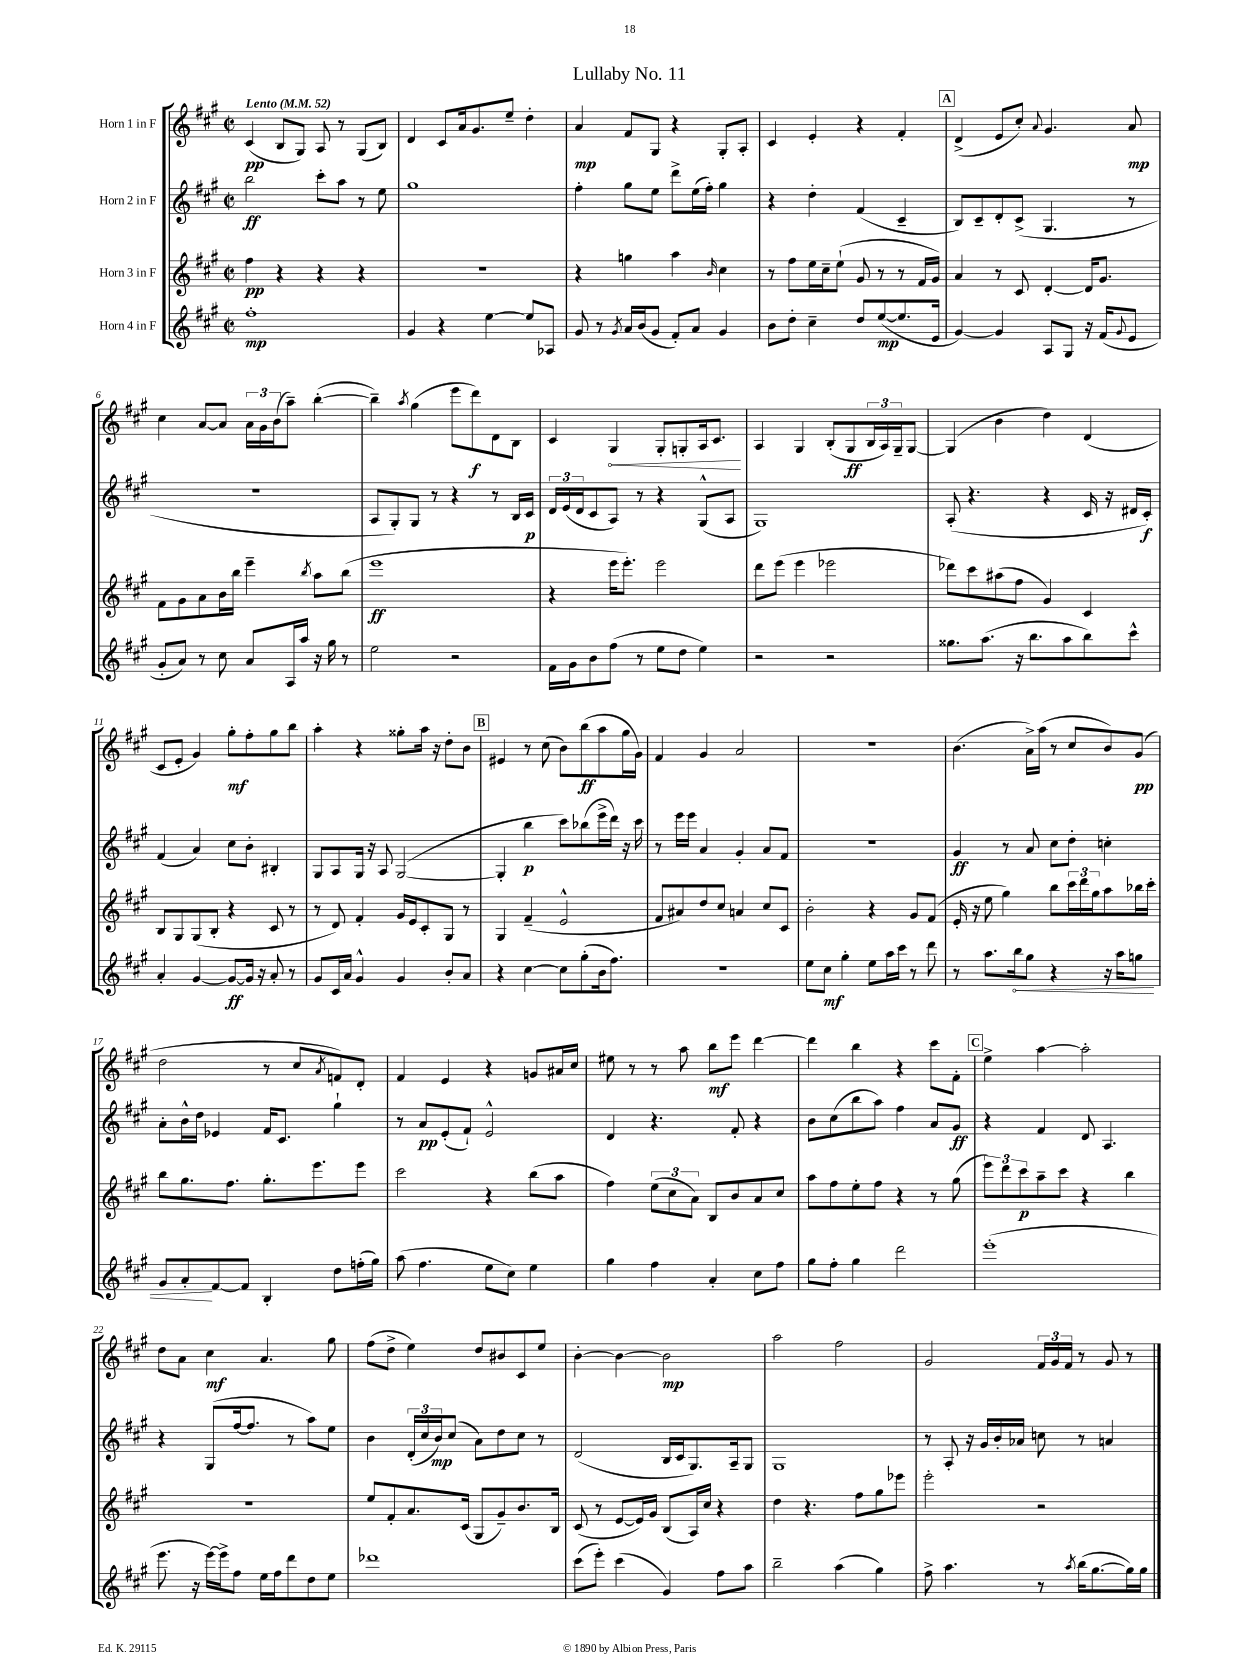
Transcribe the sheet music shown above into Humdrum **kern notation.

**kern	**kern	**kern	**kern
*staff4	*staff3	*staff2	*staff1
*clefG2	*clefG2	*clefG2	*clefG2
*k[f#c#g#]	*k[f#c#g#]	*k[f#c#g#]	*k[f#c#g#]
*M2/2	*M2/2	*M2/2	*M2/2
*met(c|)	*met(c|)	*met(c|)	*met(c|)
*MM52	*MM52	*MM52	*MM52
1ff#'	4ff#\	2bb\	(4c#/
.	4r	.	8B/L
.	.	.	8G#/J)
.	4r	8ccc#'\L	8A/
.	.	8aa\J	8r
.	4r	8r	(8G#/L
.	.	8ee\	8B/J)
=	=	=	=
4g#/	1r	1gg#	4d/
4r	.	.	8c#/L
.	.	.	16a/k
.	.	.	8.g#/
[4ee\	.	.	.
.	.	.	8ee~/J
8ee/]L	.	.	4dd'\
8A-/J	.	.	.
=	=	=	=
8g#/	4r	4ff#'\	4a/
8r	.	.	.
8qg#/	.	.	.
16a/LL	4gg\	8gg#\L	8f#/L
(16b/J	.	.	.
8g#/J	.	8ee\J	8G#/J
8f#'/L)	4aa\	8ddd^\L	4r
8a/J	.	(16ee\L	.
.	.	16ff#'\JJ)	.
.	16qqb/	.	.
4g#/	4cc#\	4gg#\	8G#'/L
.	.	.	8A'/J
=	=	=	=
8b\L	8r	4r	4c#/
8dd'\J	8ff#\L	.	.
4cc#~\	16ee\L	4dd'\	4e'/
.	16cc#~\J	.	.
.	(8ee`\J	.	.
8dd/L	8g#/	(4f#/	4r
([8ee/	8r	.	.
8.ee/]	8r	4c#~/	4f#'/
.	16f#/LL	.	.
16e/Jk	16g#/JJ)	.	.
=	=	=	=
[4g#/)	4a/	8B/L)	(4d^/
.	.	8c#~/	.
4g#/]	8r	8d'/	8e/L
.	8c#/	(8c#^/J	8cc#'/J)
.	.	.	8qqa/
8A/L	[4d'/	4.G#/	4.g#/
8G#/J	.	.	.
16r	16d/]LK	.	.
(16f#/LK	8.g#/J	.	.
8qqg#/	.	.	.
8e/J	.	8r	8a/
=	=	=	=
8g#'/L	8f#\L	1r	4cc#\
8a/J)	8g#\	.	.
8r	8a\	.	[8a/L
8cc#\	16b\L	.	8a/]J
.	16bb\JJ	.	.
8a/L	4eee~\	.	24a\LL
.	.	.	24g#\
.	.	.	(24b\J
16A/L	.	.	8aa~\J)
16aa/JJ	.	.	.
.	8qbb/	.	.
16r	8aa\L	.	([4bb'\
16gg#\	.	.	.
8r	(8bb\J	.	.
=	=	=	=
2ee\	1eee	8A/L	4bb~\])
.	.	8G#'/)	.
.	.	.	8qaa/
.	.	8G#/J	(4gg#\
.	.	8r	.
2r	.	4r	8eee\L
.	.	.	8ddd\)
.	.	8r	8d\
.	.	16B/LL	8B\J
.	.	16c#/JJ	.
=	=	=	=
16f#\LL	4r	24d/LL	4c#/
.	.	(24e/	.
16g#\J	.	.	.
.	.	24d/J	.
8b\	.	8c#/	.
(8ff#\J	16eee\LK	8A/J)	4G#/
.	8.eee'\J)	.	.
8r	.	8r	.
8ee\L	2eee\	4r	8G#'/L
8dd\J	.	.	8G'/
4ee\)	.	(8G#^^/L	16A/k
.	.	.	8.c#/J
.	.	8A/J	.
=	=	=	=
2r	8ddd\L	1G#)	4A/
.	(8eee\J	.	.
.	4eee\	.	4G#/
2r	2eee-\	.	(8B'/L
.	.	.	8G#/
.	.	.	24B/L
.	.	.	24A/)
.	.	.	24G#~/J
.	.	.	[8G#/J
=	=	=	=
8.gg##\L	8ddd-\L)	(8A'/	(4G#/]
.	8ccc#\	4.r	.
(8.aa\J	.	.	.
.	(8aa#\	.	4b\
16r	8ff#\J	.	.
8.bb\L	.	.	.
.	4g#/)	4r	4dd\)
8aa\	.	.	.
8bb\)	4c#/	16c#/	(4d/
.	.	16r	.
8ccc#^^\J	.	16d#/LL	.
.	.	16c#'/JJ)	.
=	=	=	=
4a'/	8B/L	(4f#/	8c#/L
.	8G#/	.	8e'/J
[4g#/	(8G#/	4a/)	4g#/)
.	8B'/J	.	.
8g#/_L	4r	8cc#\L	8gg#'\L
16g#/]Jk	.	8b'\J	8ff#'\
16r	.	.	.
8a'/	8c#/	4B#'/	8gg#\
8r	8r	.	8bb\J
=	=	=	=
8g#/L	8r	8G#/L	4aa'\
16c#/L	8d/)	8A/	.
16a/JJ	.	.	.
4g#^^/	4f#'/	16G#/Jk	4r
.	.	16r	.
.	.	8A/	.
4g#/	16g#/LL	([2G#/	8gg##'\L
.	16e/J	.	.
.	8c#'/	.	16aa\Jk
.	.	.	16r
8b'/L	8G#/J	.	8dd'\L
8a/J	8r	.	8b\J
=	=	=	=
4r	4G#/	4G#'/]	4e#/
[4cc#\	(4f#~/	4bb\	8r
.	.	.	(8cc#\
8cc#\]L	2e^^/	8ccc#\L)	8b\L)
(8gg#'\	.	(8bb-\	(8bb\
16b\k	.	16eee^\L	8aa\
8.ff#\J)	.	16ddd\JJ)	.
.	.	16r	16gg#\L
.	.	16ccc#\	16g#\JJ)
=	=	=	=
1r	8f#/L	8r	4f#/
.	8a#/)	16eee\LL	.
.	.	16eee\JJ	.
.	8dd/	4a/	4g#/
.	8cc#/J	.	.
.	4a/	4g#'/	2a/
.	8cc#/L	8a/L	.
.	8c#/J	8f#/J	.
=	=	=	=
8ee\L	2b'\	1r	1r
8cc#\J	.	.	.
4gg#'\	.	.	.
8ee\L	4r	.	.
16aa\L	.	.	.
16ccc#\JJ	.	.	.
8r	8g#/L	.	.
8ddd\	(8f#/J	.	.
=	=	=	=
8r	16e'/	4g#/	(4.b\
.	16r	.	.
8.aa\L	8ee\	.	.
.	4gg#\)	8r	.
16bb\k	.	.	.
8gg#\J	.	8a/	16a^\LL)
.	.	.	(16aa\JJ
4r	8bb\L	8cc#\L	8r
.	24ccc#\L	8dd'\J	8cc#/L
.	24ddd\	.	.
.	24gg#\J	.	.
16r	8aa\	4cc'\	8b/)
16aa\LK	.	.	.
8gg\J	16bb-\L	.	(8g#/J
.	16ccc#'\JJ	.	.
=	=	=	=
8g#/L	8bb\L	8a'\L	2dd\
8a'/	8.gg#\	16b^^\L	.
.	.	16dd\JJ	.
[8f#/	.	4e-/	.
.	8.ff#\J	.	.
8f#/]J	.	.	.
4B'/	8.gg#'\L	16f#/LK	8r
.	.	8.c#/J	.
.	.	.	8cc#/L
.	8.eee\	.	.
.	.	.	8qa/
8dd\L	.	4gg#`\	8f/)
(16ff'\L	8eee\J	.	8d'/J
16gg#\JJ)	.	.	.
=	=	=	=
(8aa\	2ccc#\	8r	4f#/
4.ff#\	.	8a/L	.
.	.	(8e'/	4e/
.	.	8f#`/J)	.
8ee\L	4r	2e^^/	4r
8cc#\J)	.	.	.
4ee\	(8bb\L	.	8g/L
.	8aa\J	.	16a#/L
.	.	.	16cc#/JJ
=	=	=	=
4gg#\	4ff#\)	4d/	8ee#\
.	.	.	8r
4ff#\	(12ee\L	4.r	8r
.	12cc#\	.	.
.	.	.	8aa\
.	12a\J)	.	.
4a'/	8B/L	.	8bb\L
.	8b/	8f#'/	8eee\J
8cc#\L	8a/	4r	[4ddd\
8ff#\J	8cc#/J	.	.
=	=	=	=
8gg#\L	8aa\L	8b\L	4ddd\]
8ff#'\J	8ff#\	(8cc#\	.
4gg#\	8ee'\	8bb\	4bb\
.	8ff#\J	8aa\J)	.
2ddd\	4r	4ff#\	4r
.	8r	8a/L	8ccc#\L
.	(8gg#\	8g#/J	8f#'\J
=	=	=	=
(1eee'	12eee\L)	4r	4ee^\
.	12ddd\	.	.
.	12ccc#\	.	.
.	8aa~\	4f#/	[4aa\
.	8ccc#\J	.	.
.	4r	8d/	2aa'\]
.	.	4.A/	.
.	4bb\	.	.
=	=	=	=
8.eee\	1r	4r	8dd\L
.	.	.	8a\J
16r	.	.	.
[16eee\LL)	.	(8G#/L	4cc#\
16eee^\]J	.	.	.
8ff#\J	.	[16ff#/k	.
.	.	8.ff#/]J	.
16ee\LL	.	.	4.a/
16ff#\J	.	.	.
8ddd\	.	8r	.
8dd\	.	8aa\L)	.
8ee\J	.	8ee\J	8gg#\
=	=	=	=
1ddd-	8ee/L	4b\	(8ff#\L
.	8f#'/	.	8dd^\J
.	8.a/	(24d'/LL	4ee\)
.	.	24cc#/	.
.	.	24b/J)	.
.	.	(8cc#/J	.
.	(16c#/Jk	.	.
.	8G#/L	8a\L)	8dd/L
.	8g#~/)	8dd\	8b#/
.	8.b/	8cc#\J	8c#/
.	.	8r	8ee/J
.	16B/Jk	.	.
=	=	=	=
(8ccc#\L	(8c#/	(2d/	[4b'\
8eee'\J)	8r	.	.
(4ccc#\	[8e/L	.	4b\_
.	16e/]L)	.	.
.	16g#/JJ	.	.
4g#/)	(8B/L	16B/LL	2b\]
.	.	16c#/J	.
.	16A/L)	8.G#/)	.
.	16cc#/JJ	.	.
8ff#\L	4r	.	.
.	.	16A~/k	.
8aa\J	.	8G#/J	.
=	=	=	=
2bb~\	4dd\	1G#	2aa\
.	4.r	.	.
(4aa\	.	.	2ff#\
.	8ff#\L	.	.
4gg#\)	8gg#\	.	.
.	8eee-\J	.	.
=	=	=	=
8ff#^\	2eee'\	8r	2g#/
4.aa\	.	8A'/	.
.	.	16r	.
.	.	16g#/LL	.
.	.	16b'/	.
.	.	16a-/JJ	.
8r	2r	8cc\	24f#/LL
.	.	.	24g#/
.	.	.	24f#/JJ
8qaa/	.	.	.
(16bb\LK	.	8r	8r
[8.gg#\	.	.	.
.	.	4a/	8g#/
16gg#\]L)	.	.	8r
16gg#\JJ	.	.	.
==	==	==	==
*-	*-	*-	*-
